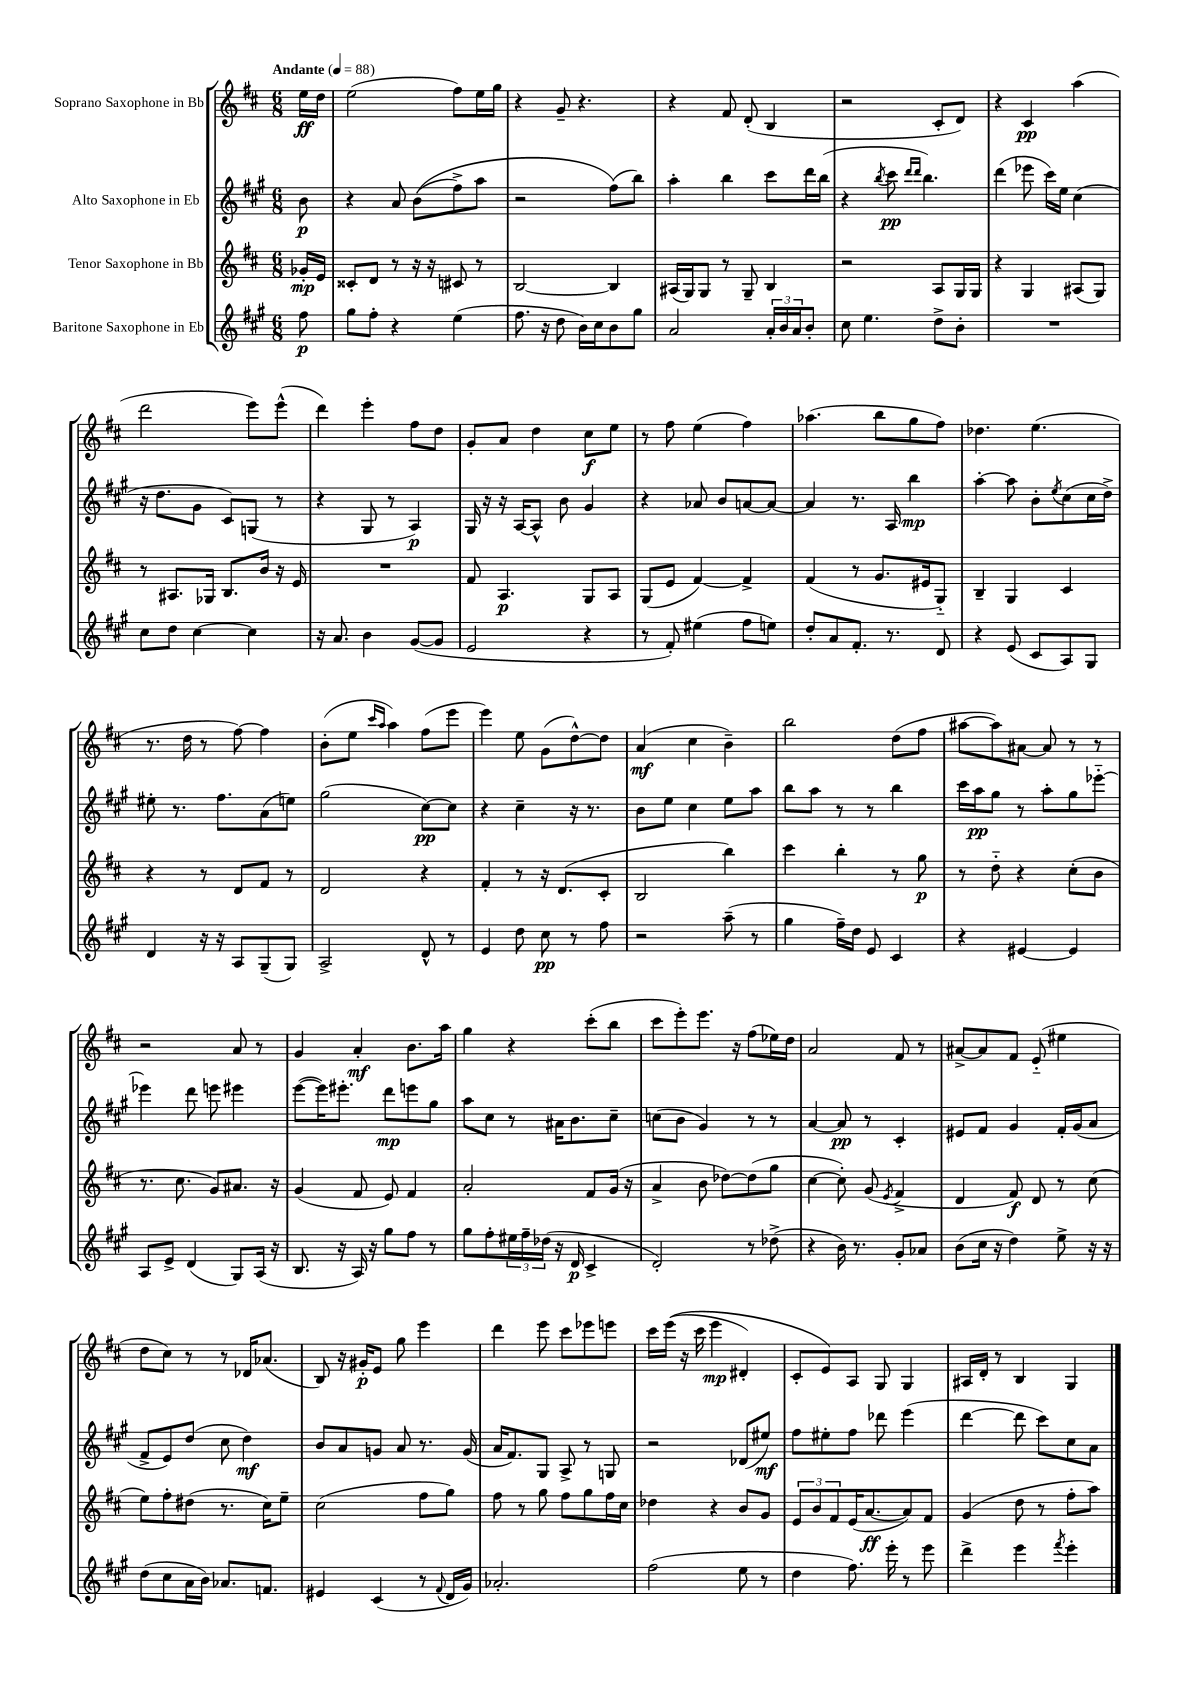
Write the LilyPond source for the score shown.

<<
\new StaffGroup <<
\new Staff = "s0" \with { instrumentName = "Soprano Saxophone in Bb" } {
    \clef treble \key d \major \numericTimeSignature \time 6/8 \partial 8 \tempo "Andante" 4 = 88
    e''16\ff d''16 |
    e''2( fis''8) e''16 g''16 |
    r4 g'8-- r4. |
    r4 fis'8 d'8-.( b4 |
    r2 cis'8-. d'8) |
    r4 cis'4\pp a''4( |
    d'''2 e'''8) e'''8-^( |
    d'''4) e'''4-. fis''8 d''8 |
    g'8-. a'8 d''4 cis''8\f e''8 |
    r8 fis''8 e''4( fis''4) |
    aes''4.( b''8 g''8 fis''8) |
    des''4. e''4.( |
    r8. d''16 r8 fis''8~) fis''4 |
    b'8-.( e''8 \grace { cis'''16 a''16 } a''4) fis''8( e'''8 |
    e'''4) e''8 g'8( d''8~-^) d''8 |
    a'4\mf( cis''4 b'4--) |
    b''2 d''8( fis''8 |
    ais''8~ ais''8) ais'8~ ais'8 r8 r8 |
    r2 a'8 r8 |
    g'4 a'4-.\mf b'8. a''16 |
    g''4 r4 cis'''8-.( b''8 |
    cis'''8 e'''8-.) e'''8. r16 fis''8( ees''16) d''16 |
    a'2 fis'8 r8 |
    ais'8~-> ais'8 fis'8 e'8-_( eis''4 |
    d''8 cis''8) r8 r8 des'16 aes'8.( |
    b8) r16 gis'16-.\p e'8 g''8 e'''4 |
    d'''4 e'''8 cis'''8 ees'''8 e'''8 |
    cis'''16 e'''16(\( r16 cis'''16 e'''4\mp dis'4-.) |
    cis'8-. e'8\) a8 g8 g4 |
    ais16 d'16-. r8 b4 g4 \bar "|." |
}
\new Staff = "s1" \with { instrumentName = "Alto Saxophone in Eb" } {
    \clef treble \key a \major \numericTimeSignature \time 6/8 \partial 8
    b'8\p |
    r4 a'8 b'8(\( fis''8->) a''8 |
    r2 fis''8(\) b''8) |
    a''4-. b''4 cis'''8 d'''16 b''16( |
    r4 \acciaccatura { b''8 } cis'''8\pp \grace { d'''16 d'''16 } b''4.) |
    d'''4( ees'''8 cis'''16) e''16 cis''4( |
    r16 d''8. gis'8 cis'8) g8( r8 |
    r4 gis8 r8 a4\p) |
    gis16 r16 r16 a16~ a8-^ b'8 gis'4 |
    r4 aes'8 b'8 a'8~ a'8~ |
    a'4 r8. a16 b''4\mp |
    a''4~-. a''8 b'8-. \acciaccatura { e''8 } cis''8( cis''16 d''16->) |
    eis''8-. r8. fis''8. a'8( e''8) |
    gis''2( cis''8~\pp) cis''8 |
    r4 cis''4-- r16 r8. |
    b'8 e''8 cis''4 e''8 a''8 |
    b''8 a''8 r8 r8 b''4 |
    cis'''16 a''16\pp gis''8 r8 a''8-. gis''8 ees'''8~-_ |
    ees'''4 d'''8 e'''8 eis'''4 |
    e'''8~( e'''16) eis'''8.-. d'''8\mp e'''8 gis''8 |
    a''8 cis''8 r8 ais'16 b'8. cis''8-- |
    c''8( b'8 gis'4) r8 r8 |
    a'4~ a'8\pp r8 cis'4-. |
    eis'8 fis'8 gis'4 fis'16-. gis'16( a'8 |
    fis'8-> e'8) d''8( cis''8 d''4\mf) |
    b'8 a'8 g'8 a'8 r8. g'16( |
    a'16 fis'8.) gis8 a8-> r8 g8 |
    r2 des'8( eis''8\mf) |
    fis''8 eis''8-. fis''8 des'''8 e'''4( |
    d'''4~ d'''8 cis'''8) cis''8 a'8 \bar "|." |
}
\new Staff = "s2" \with { instrumentName = "Tenor Saxophone in Bb" } {
    \clef treble \key d \major \numericTimeSignature \time 6/8 \partial 8
    ges'16-.\mp e'16 |
    cisis'8-. d'8 r8 r16 r16 cis'8 r8 |
    b2~ b4 |
    ais16( g16) g8 r8 g8-- b4 |
    r2 a8 g16 g16 |
    r4 g4 ais8( g8) |
    r8 ais8. ges16 b8. b'16 r16 e'16 |
    R2. |
    fis'8 a4.\p g8 a8 |
    g8( e'8 fis'4~) fis'4-> |
    fis'4( r8 g'8. eis'16 g8-_) |
    b4-- g4 cis'4 |
    r4 r8 d'8 fis'8 r8 |
    d'2 r4 |
    fis'4-. r8 r16 d'8.( cis'8-. |
    b2 b''4) |
    cis'''4 b''4-. r8 g''8\p |
    r8 d''8-_ r4 cis''8-.( b'8 |
    r8. cis''8. g'8) ais'8. r16 |
    g'4( fis'8 e'8) fis'4 |
    a'2-. fis'8 g'16( r16 |
    a'4-> b'8 des''8~) des''8( g''8 |
    cis''4~ cis''8-.) g'8( \acciaccatura { e'8 } fis'4-> |
    d'4 fis'8\f) d'8 r8 cis''8( |
    e''8) fis''8-. dis''8( r8. cis''16) e''8-- |
    cis''2( fis''8 g''8) |
    fis''8 r8 g''8 fis''8 g''8 fis''16 cis''16 |
    des''4 r4 b'8 g'8 |
    \tuplet 3/2 { e'8 b'8 fis'8 } e'16( a'8.~\ff a'8) fis'8 |
    g'4( d''8 r8 fis''8-. a''8) \bar "|." |
}
\new Staff = "s3" \with { instrumentName = "Baritone Saxophone in Eb" } {
    \clef treble \key a \major \numericTimeSignature \time 6/8 \partial 8
    fis''8\p |
    gis''8 fis''8-. r4 e''4( |
    fis''8. r16 d''8 b'16) cis''16 b'8 gis''8 |
    a'2 \tuplet 3/2 { a'16-. b'16 a'16 } b'8-. |
    cis''8 e''4. d''8-> b'8-. |
    R2. |
    cis''8 d''8 cis''4~ cis''4 |
    r16 a'8. b'4 gis'8~( gis'8 |
    e'2 r4 |
    r8 fis'8-.) eis''4( fis''8 e''8) |
    d''8-. a'8 fis'8.-. r8. d'8 |
    r4 e'8( cis'8 a8) gis8 |
    d'4 r16 r16 a8 gis8--( gis8) |
    a2-> d'8-^ r8 |
    e'4 d''8 cis''8\pp r8 fis''8 |
    r2 a''8--( r8 |
    gis''4 fis''16--) d''16 e'8 cis'4 |
    r4 eis'4~ eis'4 |
    a8 e'8-> d'4( gis8) a16( r16 |
    b8. r16 a16) r16 gis''8 fis''8 r8 |
    gis''8 fis''8-. \tuplet 3/2 { eis''16 fis''16-- des''16( } r16 d'16\p cis'4-> |
    d'2-.) r8 des''8->( |
    r4 b'16) r8. gis'8-. aes'8 |
    b'8( cis''16 r16 d''4) e''8-> r16 r16 |
    d''8( cis''8 a'16 b'16) aes'8. f'8. |
    eis'4 cis'4( r8 \appoggiatura { fis'8 } d'16 gis'16) |
    aes'2.-. |
    fis''2( e''8 r8 |
    d''4 fis''8.) e'''16-. r8 e'''8 |
    d'''4-> e'''4 \acciaccatura { fis'''8 } e'''4-. \bar "|." |
}
>>
>>
\layout { \context { \Score \remove "Bar_number_engraver" } }
